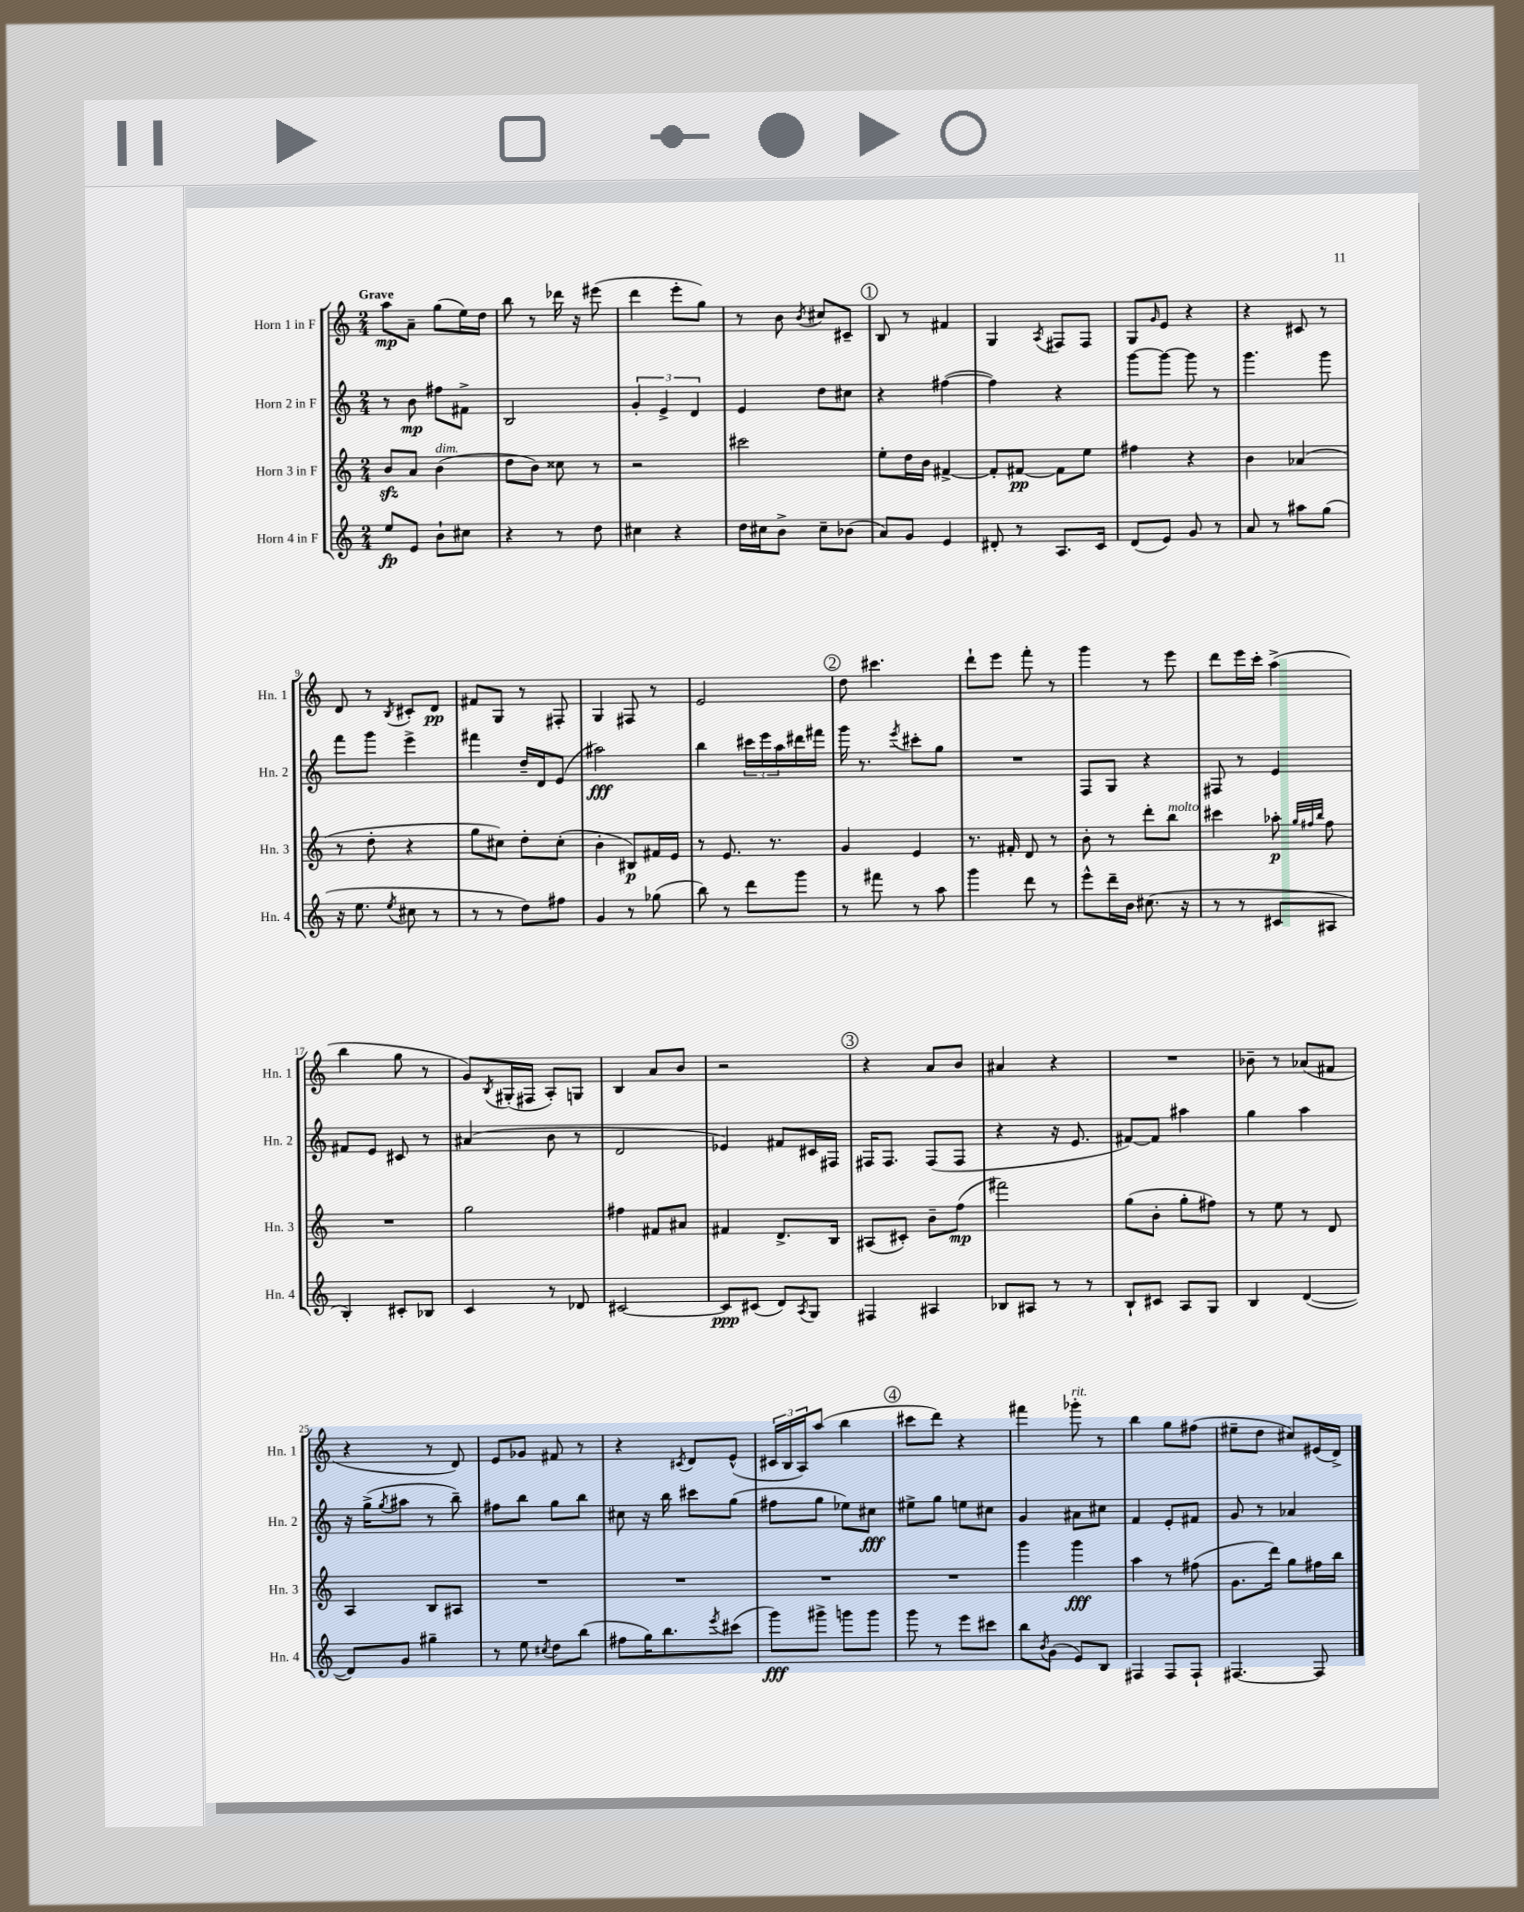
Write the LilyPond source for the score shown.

<<
\new StaffGroup <<
\new Staff = "s0" \with { instrumentName = "Horn 1 in F" shortInstrumentName = "Hn. 1" } {
    \clef treble \key c \major \numericTimeSignature \time 2/4 \tempo "Grave"
    a''8\mp a'8-- g''8( e''16) d''16 |
    b''8 r8 des'''16 r16 eis'''8( |
    d'''4 e'''8-. g''8) |
    r8 b'8 \acciaccatura { b'8 } cis''8 cis'8-- |
    \mark \markup { \circle "1" } b8 r8 fis'4 |
    g4 \acciaccatura { a8 } fis8 fis8 |
    g8 \grace { g'16 } e'8 r4 |
    r4 cis'8 r8 |
    d'8 r8 \acciaccatura { b8 } cis'8-. d'8\pp |
    fis'8 g8 r8 fis8-. |
    g4 fis8 r8 |
    e'2 |
    \mark \markup { \circle "2" } d''8 cis'''4. |
    d'''8-! e'''8 f'''8-. r8 |
    g'''4 r8 e'''8 |
    d'''8 e'''16 c'''16-. a''4->( |
    b''4 g''8 r8 |
    g'8) \acciaccatura { b8 } gis16-.( fis16 a8-.) g8 |
    b4 a'8 b'8 |
    r2 |
    \mark \markup { \circle "3" } r4 a'8 b'8 |
    ais'4 r4 |
    R2 |
    bes'8-- r8 aes'8( fis'8 |
    r4 r8 d'8) |
    e'8 ges'8 fis'8 r8 |
    r4 \acciaccatura { cis'8 } d'8 e'8-^( |
    \tuplet 3/2 { cis'16 b16 a16) } a''8( b''4 |
    \mark \markup { \circle "4" } cis'''8 d'''8) r4 |
    fis'''4 ges'''8-.^\markup { \italic "rit." } r8 |
    b''4 g''8 fis''8( |
    eis''8-- d''8 cis''8) eis'16( d'16->) \bar "|." |
}
\new Staff = "s1" \with { instrumentName = "Horn 2 in F" shortInstrumentName = "Hn. 2" } {
    \clef treble \key c \major \numericTimeSignature \time 2/4
    r8 b'8\mp fis''8 fis'8-> |
    b2 |
    \tuplet 3/2 { g'4-. e'4-> d'4 } |
    e'4 d''8 cis''8 |
    \mark \markup { \circle "1" } r4 fis''4~( |
    fis''4) r4 |
    g'''8~ g'''8~ g'''8 r8 |
    g'''4. g'''8 |
    f'''8 g'''8 e'''4-> |
    fis'''4 d''16-- d'16 e'8( |
    ais''2\fff) |
    b''4 \tuplet 3/2 { cis'''16 e'''16 a''16 } dis'''16 fis'''16 |
    \mark \markup { \circle "2" } g'''16 r8. \acciaccatura { e'''8 } cis'''8-. g''8 |
    R2 |
    f8 g8 r4 |
    fis8 r8 e'4 |
    fis'8 e'8 cis'8 r8 |
    ais'4( b'8 r8 |
    d'2 |
    ees'4) fis'8 cis'16 fis16 |
    \mark \markup { \circle "3" } fis16 fis8. fis8( fis8 |
    r4 r16 e'8. |
    fis'8~) fis'8 ais''4 |
    g''4 a''4 |
    r16 g''16->( \acciaccatura { g''8 } ais''8 r8 b''8--) |
    fis''8 b''8 g''8 b''8 |
    cis''8 r16 b''16 cis'''8 g''8( |
    fis''8 g''8 ees''8) cis''8\fff |
    \mark \markup { \circle "4" } eis''8-> g''8 e''8 cis''8 |
    g'4 ais'8 cis''8 |
    f'4 e'8-. fis'8 |
    g'8 r8 aes'4 \bar "|." |
}
\new Staff = "s2" \with { instrumentName = "Horn 3 in F" shortInstrumentName = "Hn. 3" } {
    \clef treble \key c \major \numericTimeSignature \time 2/4
    b'8\sfz a'8 b'4^\markup { \italic "dim." }( |
    d''8 b'8) cisis''8 r8 |
    r2 |
    cis'''2 |
    \mark \markup { \circle "1" } e''8-. d''16 b'16 fis'4~-> |
    fis'8-. fis'8~\pp fis'8 e''8 |
    fis''4 r4 |
    b'4 aes'4( |
    r8 d''8-. r4 |
    g''8 cis''8) d''8-. cis''8-.( |
    b'4-. bis8\p) fis'16 e'16 |
    r8 e'8. r8. |
    \mark \markup { \circle "2" } g'4 e'4 |
    r8. fis'16-. d'8 r8 |
    b'8-. r8 d'''8-. b''8^\markup { \italic "molto" } |
    cis'''4 aes''8-.\p \grace { g''32 fis''32 b''32 } fis''8 |
    R2 |
    g''2 |
    fis''4 fis'8 ais'8 |
    fis'4 d'8.-> b16 |
    \mark \markup { \circle "3" } ais8( cis'8-.) b'8-- f''8\mp( |
    fis'''2) |
    g''8( b'8-. g''8-. fis''8) |
    r8 e''8 r8 d'8 |
    a4 b8 ais8 |
    R2 |
    R2 |
    R2 |
    \mark \markup { \circle "4" } R2 |
    g'''4 g'''4\fff |
    a''4 r8 fis''8( |
    g'8. d'''16) g''8 fis''16 b''16 \bar "|." |
}
\new Staff = "s3" \with { instrumentName = "Horn 4 in F" shortInstrumentName = "Hn. 4" } {
    \clef treble \key c \major \numericTimeSignature \time 2/4
    e''8\fp e'8 b'8-! cis''8 |
    r4 r8 d''8 |
    cis''4 r4 |
    d''16 cis''16 b'8-> cis''8-- bes'8( |
    \mark \markup { \circle "1" } a'8) g'8 e'4 |
    dis'8-. r8 a8. c'16 |
    d'8( e'8) g'8 r8 |
    a'8 r8 ais''8 g''8( |
    r16 e''8. \acciaccatura { e''8 } cis''8 r8 |
    r8 r8 d''8) fis''8 |
    g'4 r8 ges''8( |
    b''8) r8 d'''8 g'''8 |
    \mark \markup { \circle "2" } r8 fis'''8 r8 a''8 |
    g'''4 d'''8 r8 |
    e'''8-^ d'''16-- b'16 cis''8.( r16 |
    r8 r8 cis'8 ais8 |
    b4-.) cis'8-. bes8 |
    c'4 r8 des'8 |
    cis'2~ |
    cis'8\ppp cis'8( d'8) \acciaccatura { a8 } g8 |
    \mark \markup { \circle "3" } fis4 ais4 |
    bes8 ais8 r8 r8 |
    b8-! cis'8 a8 g8 |
    b4 d'4~( |
    d'8) g'8 gis''4-- |
    r8 e''8 \acciaccatura { cis''8 } d''8 b''8( |
    fis''8 g''16) b''8. \acciaccatura { e'''8 } cis'''8( |
    g'''8\fff) gis'''8-> g'''8 g'''8 |
    \mark \markup { \circle "4" } g'''8 r8 e'''8 cis'''8 |
    b''8 \acciaccatura { b'8 } g'8( e'8) b8 |
    fis4 fis8 fis8-! |
    fis4.~ fis8 \bar "|." |
}
>>
>>
